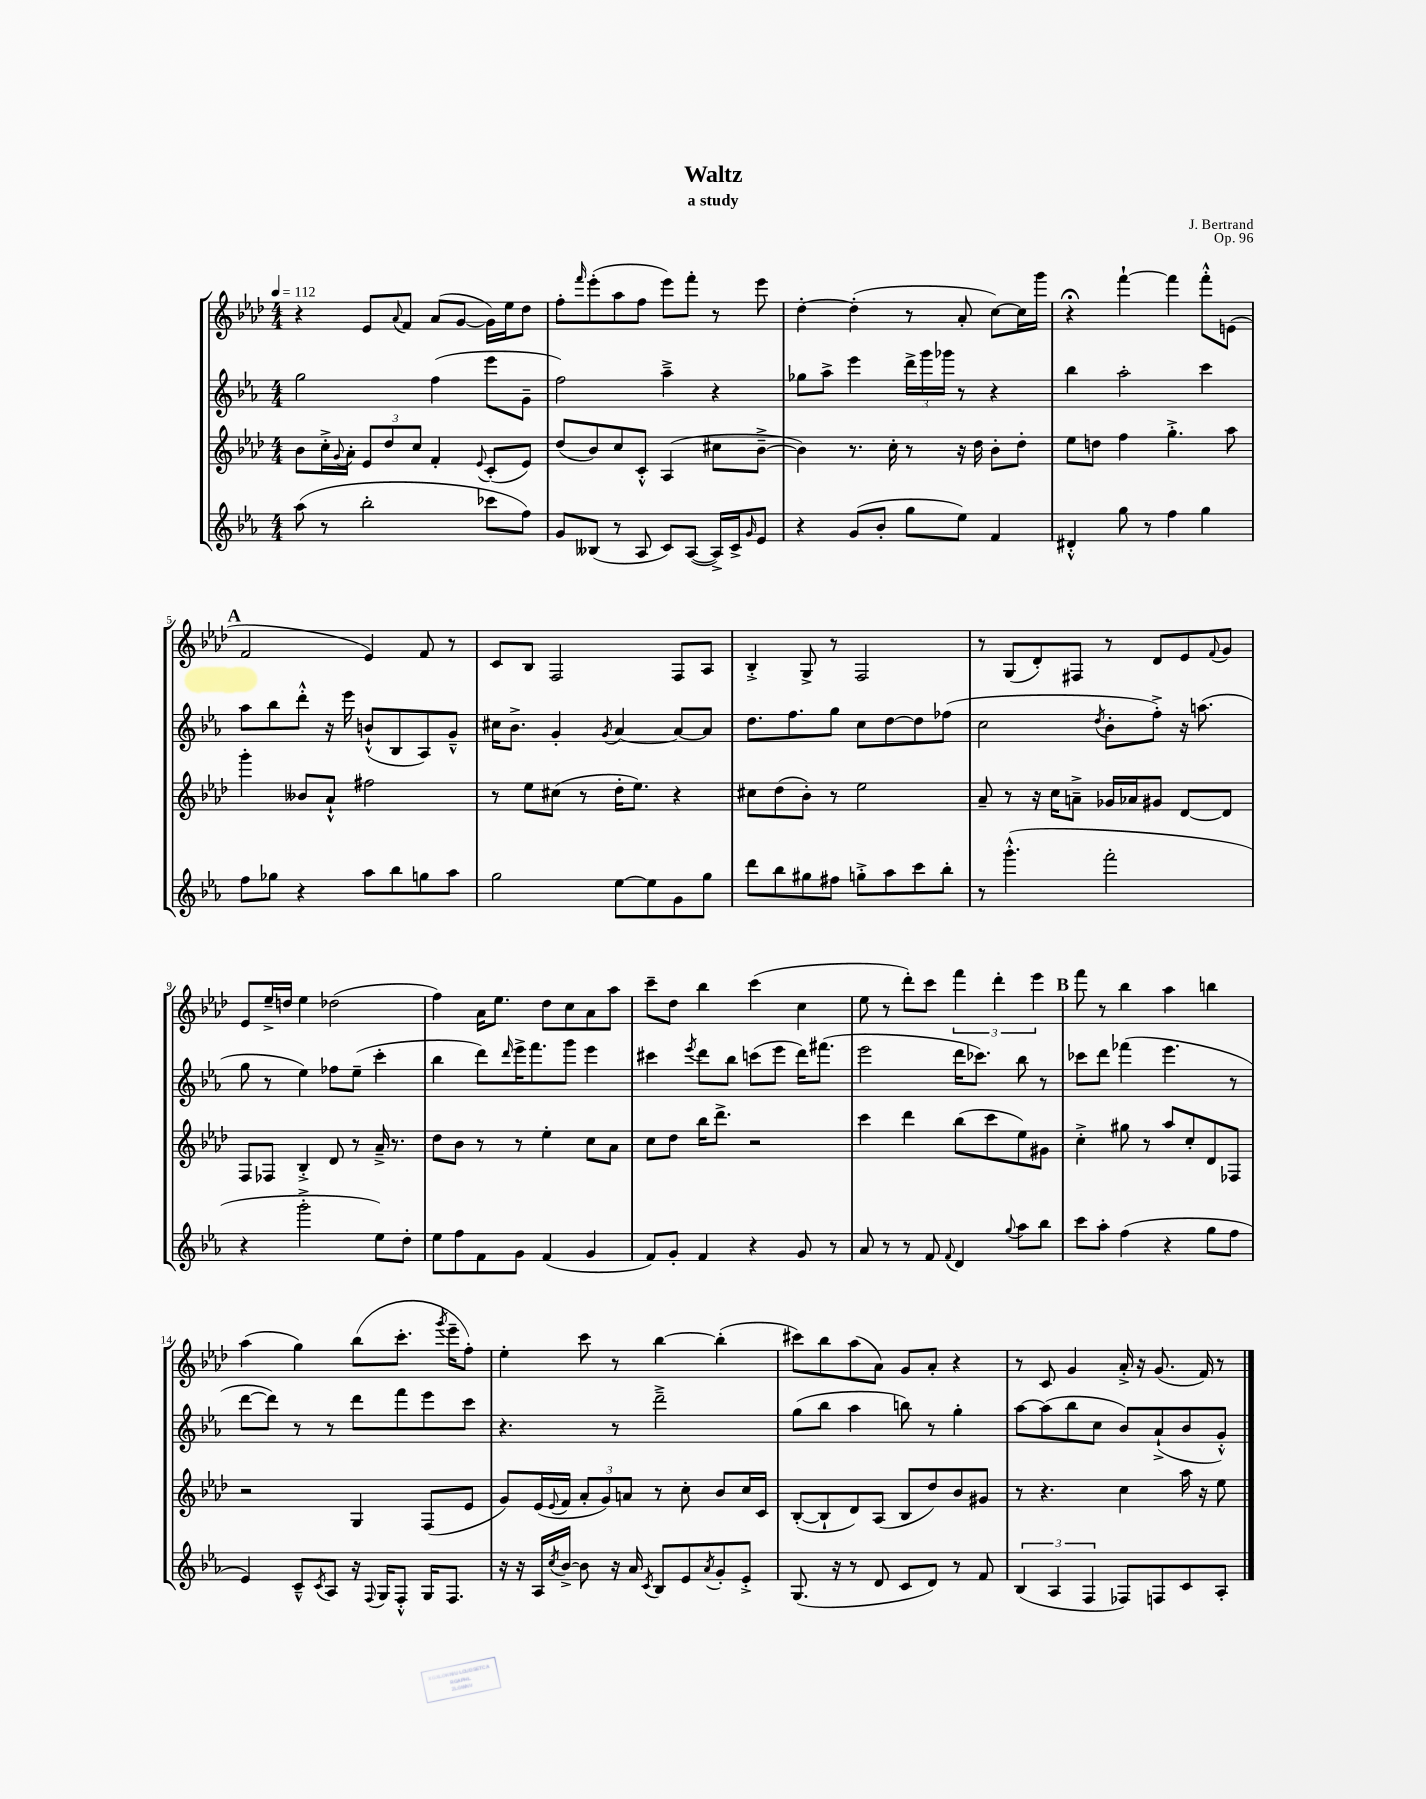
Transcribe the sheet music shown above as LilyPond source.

\header { title = "Waltz" composer = "J. Bertrand" subtitle = "a study" opus = "Op. 96" }
<<
\new StaffGroup <<
\new Staff = "s0" {
    \clef treble \key aes \major \numericTimeSignature \time 4/4 \tempo 4 = 112
    r4 ees'8 \appoggiatura { aes'8 } f'8 aes'8( g'8~ g'16) ees''16 des''8 |
    f''8-. \grace { f'''16 } ees'''8-.( aes''8 f''8 ees'''8) f'''8-. r8 ees'''8 |
    des''4~-. des''4-.( r8 aes'8-. c''8~) c''16 g'''16 |
    r4\fermata f'''4~-! f'''4 f'''8-.-^ e'8( |
    \mark \markup { \bold "A" } f'2 ees'4) f'8 r8 |
    c'8 bes8 f2 f8 aes8 |
    bes4-.-> g8-> r8 f2 |
    r8 g8( des'8-.) fis8 r8 des'8 ees'8 \appoggiatura { f'8 } g'8 |
    ees'8 ees''16---> d''16 ees''4 des''2( |
    f''4) aes'16 ees''8. des''8 c''8 aes'8 aes''8 |
    c'''8-- des''8 bes''4 c'''4( c''4 |
    ees''8 r8 des'''8-.) c'''8 \tuplet 3/2 { f'''4 des'''4-. ees'''4 } |
    \mark \markup { \bold "B" } f'''8 r8 bes''4 aes''4 b''4 |
    aes''4( g''4) bes''8( c'''8.-. \acciaccatura { g'''8 } ees'''16-- f''8-.) |
    ees''4-. c'''8 r8 bes''4~ bes''4-.( |
    cis'''8) bes''8 aes''8( aes'8) g'8 aes'8-. r4 |
    r8 c'8 g'4 aes'16-.-> r16 g'8.( f'16) r8 \bar "|." |
}
\new Staff = "s1" {
    \clef treble \key ees \major \numericTimeSignature \time 4/4
    g''2 f''4( ees'''8 g'8-- |
    f''2) aes''4---> r4 |
    ges''8 aes''8-> ees'''4 \tuplet 3/2 { d'''16-> g'''16 ges'''16 } r8 r4 |
    bes''4 aes''2-. c'''4 |
    \mark \markup { \bold "A" } aes''8 bes''8 d'''8-.-^ r16 ees'''16 b'8-!-^( bes8 aes8) g'8---^ |
    cis''16 bes'8.-> g'4-. \acciaccatura { g'8 } aes'4~ aes'8~ aes'8 |
    d''8. f''8. g''8 c''8 d''8~ d''8 fes''8( |
    c''2 \acciaccatura { d''8 } bes'8-. f''8-.->) r16 a''8.( |
    g''8 r8 ees''4) fes''8 ees''8--( c'''4-. |
    bes''4 d'''8) \grace { d'''16 } ees'''16-> f'''8. g'''8 ees'''4 |
    cis'''4 \acciaccatura { ees'''8 } d'''8 bes''8 c'''8( ees'''8 d'''16) fis'''8.( |
    ees'''2 d'''16 ces'''8.) bes''8 r8 |
    \mark \markup { \bold "B" } ces'''8 d'''8 fes'''4( ees'''4. r8 |
    d'''8~ d'''8) r8 r8 d'''8 f'''8 ees'''8 c'''8 |
    r4. r8 d'''2---> |
    g''8( bes''8 aes''4 b''8) r8 g''4-. |
    aes''8~ aes''8( bes''8 c''8 bes'8) aes'8-!->( bes'8 g'8-.-^) \bar "|." |
}
\new Staff = "s2" {
    \clef treble \key aes \major \numericTimeSignature \time 4/4
    bes'8 c''16-.-> \appoggiatura { g'8 } aes'16-. \tuplet 3/2 { ees'8 des''8 c''8 } f'4-. \appoggiatura { ees'8 } c'8-.( ees'8) |
    des''8( bes'8) c''8 c'8-.-^ aes4( cis''8 bes'8~---> |
    bes'4) r8. c''16-. r8 r16 des''16 bes'8-. des''8-. |
    ees''8 d''8 f''4 g''4.-.-> aes''8 |
    \mark \markup { \bold "A" } g'''4-. beses'8 aes'8-!-^ fis''2 |
    r8 ees''8 cis''8( r8 des''16-. ees''8.) r4 |
    cis''8 des''8( bes'8-.) r8 ees''2 |
    aes'8-- r8 r16 c''16 a'8---> ges'16 aes'16 gis'8 des'8~ des'8 |
    f8 fes8 bes4-.-> des'8 r8 aes'16---> r8. |
    des''8 bes'8 r8 r8 ees''4-. c''8 aes'8 |
    c''8 des''8 bes''16 des'''8.-> r2 |
    c'''4 des'''4 bes''8( c'''8 ees''8) gis'8 |
    \mark \markup { \bold "B" } c''4-.-> gis''8 r8 aes''8 c''8-. des'8 fes8 |
    r2 g4 f8( ees'8 |
    g'8) ees'16( \appoggiatura { ees'8 } f'16 \tuplet 3/2 { aes'8-. g'8) a'8 } r8 c''8-. bes'8 c''16 c'16 |
    bes8~-.( bes8-! des'8) aes8( bes8 des''8) bes'8 gis'8 |
    r8 r4. c''4 aes''16 r16 ees''8 \bar "|." |
}
\new Staff = "s3" {
    \clef treble \key ees \major \numericTimeSignature \time 4/4
    aes''8( r8 bes''2-. ces'''8 f''8) |
    g'8 beses8( r8 aes8 c'8) aes8~( aes16->) c'16-> \grace { g'16 } ees'8 |
    r4 g'8( bes'8-. g''8 ees''8) f'4 |
    dis'4-.-^ g''8 r8 f''4 g''4 |
    \mark \markup { \bold "A" } f''8 ges''8 r4 aes''8 bes''8 g''8 aes''8 |
    g''2 ees''8~ ees''8 g'8 g''8 |
    d'''8 bes''8 gis''8 fis''8 g''8-.-> aes''8 c'''8 bes''8-. |
    r8 g'''4.-.-^( f'''2-. |
    r4 g'''2-.-> ees''8) d''8-. |
    ees''8 f''8 f'8 g'8 f'4( g'4 |
    f'8) g'8-. f'4 r4 g'8 r8 |
    aes'8 r8 r8 f'8 \appoggiatura { f'8 } d'4 \appoggiatura { g''8 } aes''8 bes''8 |
    \mark \markup { \bold "B" } c'''8 aes''8-. f''4( r4 g''8 f''8 |
    ees'4) c'8---^ \acciaccatura { c'8 } aes8 r16 \appoggiatura { f8 } g16 f8-.-^ g16 f8. |
    r16 r16 aes16 \acciaccatura { c''8 } bes'16~-> bes'8 r16 aes'16 \acciaccatura { c'8 } bes8 ees'8 \acciaccatura { aes'8 } g'8-. ees'8-.-> |
    g8.( r16 r8 d'8 c'8 d'8) r8 f'8 |
    \tuplet 3/2 { bes4( aes4 f4 } fes8) f8 c'8 aes8-. \bar "|." |
}
>>
>>
